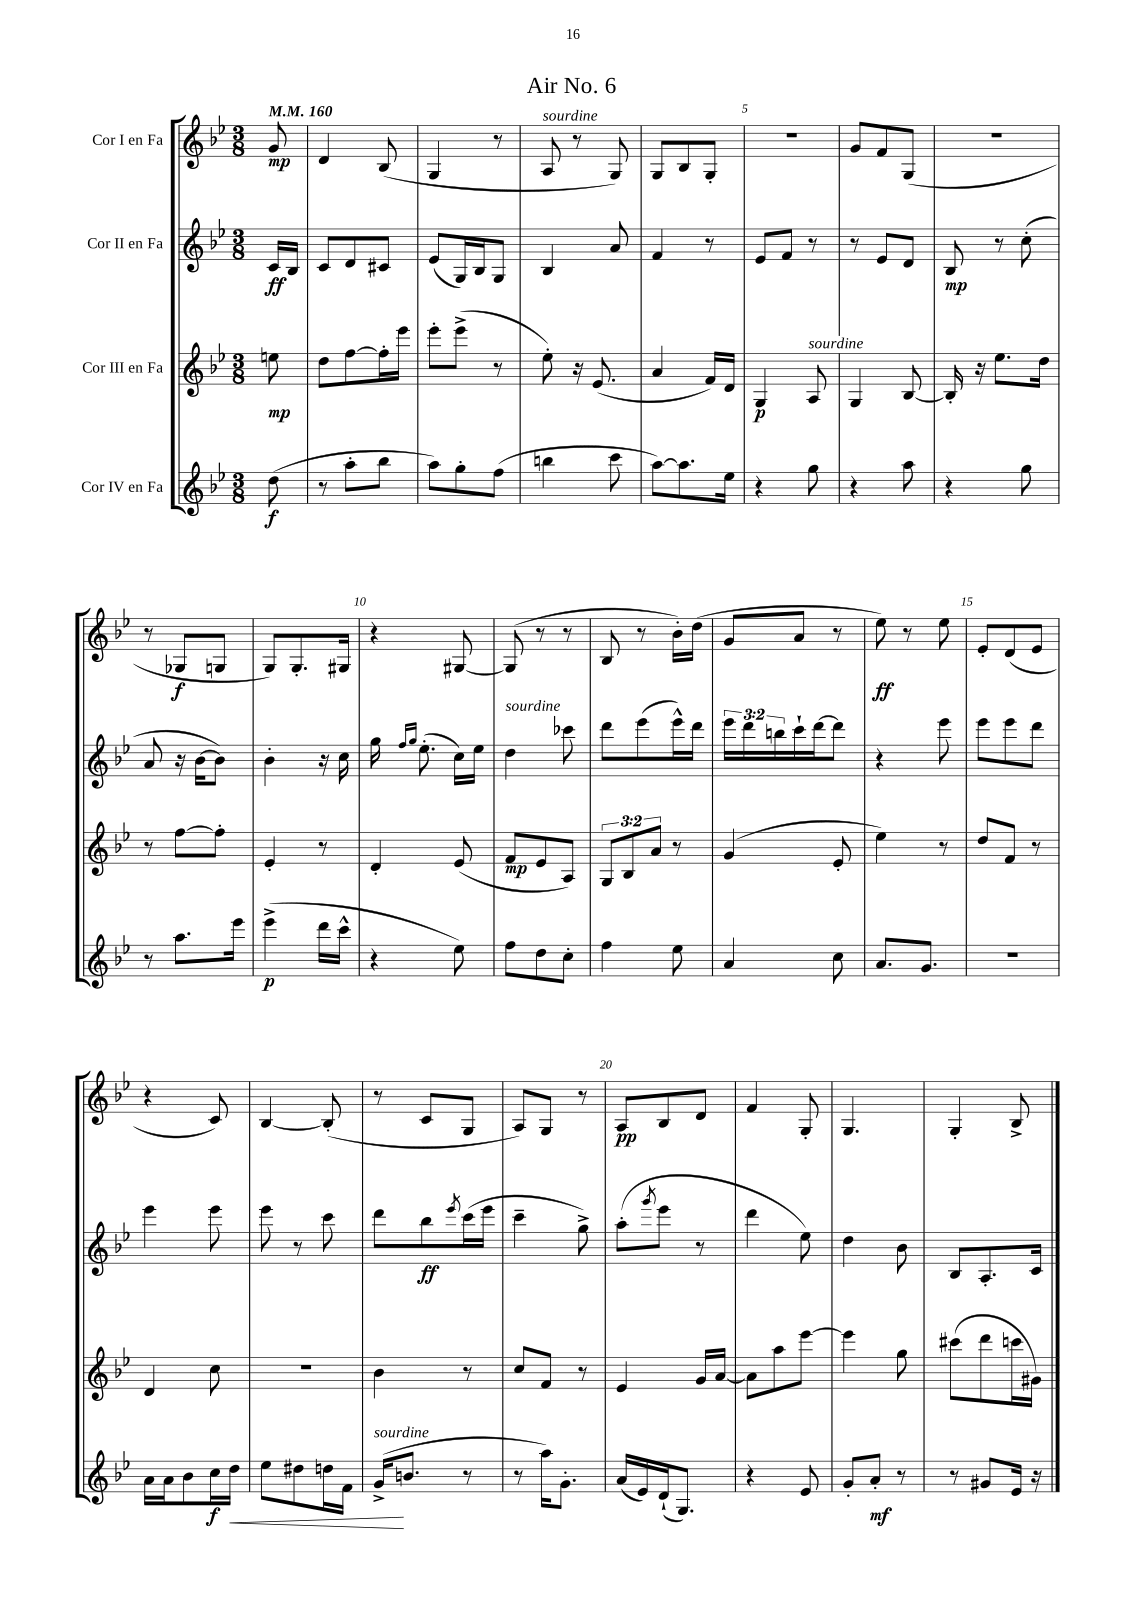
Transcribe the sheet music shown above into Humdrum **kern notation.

**kern	**dynam	**kern	**dynam	**kern	**dynam	**kern	**dynam
*part4	*part4	*part3	*part3	*part2	*part2	*part1	*part1
*staff4	*staff4	*staff3	*staff3	*staff2	*staff2	*staff1	*staff1
*I"Cor IV en Fa	*	*I"Cor III en Fa	*	*I"Cor II en Fa	*	*I"Cor I en Fa	*
*clefG2	*	*clefG2	*	*clefG2	*	*clefG2	*
*k[b-e-]	*	*k[b-e-]	*	*k[b-e-]	*	*k[b-e-]	*
*M3/8	*	*M3/8	*	*M3/8	*	*M3/8	*
*MM160	*	*MM160	*	*MM160	*	*MM160	*
=	=	=	=	=	=	=	=
(8dd\	f	8een\	mp	16c/LL	ff	8g/	mp
.	.	.	.	16B-/JJ	.	.	.
=1	=1	=1	=1	=1	=1	=1	=1
8r	.	8dd\L	.	8c/L	.	4d/	.
8aa'\L	.	[8ff\	.	8d/	.	.	.
8bb-\J	.	16ff'\L]	.	8c#X/J	.	(8B-/	.
.	.	16eee-\JJ	.	.	.	.	.
=2	=2	=2	=2	=2	=2	=2	=2
8aa\L)	.	8eee-'\L	.	(8e-/L	.	4G/	.
8gg'\	.	(8eee-^\J	.	16G/L)	.	.	.
.	.	.	.	16B-/J	.	.	.
(8ff\J	.	8r	.	8G/J	.	8r	.
=3	=3	=3	=3	=3	=3	=3	=3
!	!	!	!	!	!	!LO:TX:a:i:t=sourdine	!
4bbn\	.	8ee-'\)	.	4B-/	.	8A/	.
.	.	16r	.	.	.	8r	.
.	.	(8.e-/	.	.	.	.	.
8ccc\	.	.	.	8a/	.	8G/)	.
=4	=4	=4	=4	=4	=4	=4	=4
[8aa\L)	.	4a/	.	4f/	.	8G/L	.
8.aa\]	.	.	.	.	.	8B-/	.
.	.	16f/LL)	.	8r	.	8G'/J	.
16ee-\Jk	.	16d/JJ	.	.	.	.	.
=5	=5	=5	=5	=5	=5	=5	=5
4r	.	4G/	p	8e-/L	.	4.r	.
.	.	.	.	8f/J	.	.	.
!	!	!LO:TX:a:i:t=sourdine	!	!	!	!	!
8gg\	.	8A/	.	8r	.	.	.
=6	=6	=6	=6	=6	=6	=6	=6
4r	.	4G/	.	8r	.	8g/L	.
.	.	.	.	8e-/L	.	8f/	.
8aa\	.	[8B-/	.	8d/J	.	(8G/J	.
=7	=7	=7	=7	=7	=7	=7	=7
4r	.	16B-'/]	.	8B-/	mp	4.r	.
.	.	16r	.	.	.	.	.
.	.	8.ee-\L	.	8r	.	.	.
8gg\	.	.	.	(8cc'\	.	.	.
.	.	16dd\Jk	.	.	.	.	.
!!LO:LB:g=z
=8	=8	=8	=8	=8	=8	=8	=8
8r	.	8r	.	8a/	.	8r	.
8.aa\L	.	[8ff\L	.	16r	.	8G-X/L	f
.	.	.	.	[16b-\KL	.	.	.
.	.	8ff'\J]	.	8b-\J])	.	8Gn/J	.
16eee-\Jk	.	.	.	.	.	.	.
=9	=9	=9	=9	=9	=9	=9	=9
(4eee-^\	p	4e-'/	.	4b-'\	.	8G/L)	.
.	.	.	.	.	.	8.G'/	.
16ddd\LL	.	8r	.	16r	.	.	.
16ccc^^\JJ	.	.	.	16cc\	.	16G#X/Jk	.
=10	=10	=10	=10	=10	=10	=10	=10
4r	.	4d'/	.	16gg\	.	4r	.
.	.	.	.	16qqff/LL	.	.	.
.	.	.	.	16qqgg/JJ	.	.	.
.	.	.	.	(8.ee-'\	.	.	.
8ee-\)	.	(8e-/	.	16cc\LL)	.	[8G#X/	.
.	.	.	.	16ee-\JJ	.	.	.
=11	=11	=11	=11	=11	=11	=11	=11
!	!	!	!	!LO:TX:a:i:t=sourdine	!	!	!
8ff\L	.	8f/L	mp	4dd\	.	(8G#/]	.
8dd\	.	8e-/	.	.	.	8r	.
8cc'\J	.	8A/J)	.	8ccc-X\	.	8r	.
=12	=12	=12	=12	=12	=12	=12	=12
4ff\	.	12G/L	.	8ddd\L	.	8B-/	.
.	.	12B-/	.	.	.	.	.
.	.	.	.	(8eee-\	.	8r	.
.	.	12a/J	.	.	.	.	.
8ee-\	.	8r	.	16eee-^^\L)	.	16b-'\LL)	.
.	.	.	.	16ddd\JJ	.	(16dd\JJ	.
=13	=13	=13	=13	=13	=13	=13	=13
4a/	.	(4g/	.	24eee-\LL	.	8g/L	.
.	.	.	.	24ddd\	.	.	.
.	.	.	.	24bbn\	.	.	.
.	.	.	.	16ccc`\	.	8a/J	.
.	.	.	.	[16ddd\J	.	.	.
8cc\	.	8e-'/	.	8ddd\J]	.	8r	.
=14	=14	=14	=14	=14	=14	=14	=14
8.a/L	.	4ee-\)	.	4r	.	8ee-\)	ff
.	.	.	.	.	.	8r	.
8.g/J	.	.	.	.	.	.	.
.	.	8r	.	8eee-\	.	8ee-\	.
=15	=15	=15	=15	=15	=15	=15	=15
4.r	.	8dd/L	.	8eee-\L	.	8e-'/L	.
.	.	8f/J	.	8eee-\	.	(8d/	.
.	.	8r	.	8ddd\J	.	8e-/J	.
!!LO:LB:g=z
=16	=16	=16	=16	=16	=16	=16	=16
16a\LL	.	4d/	.	4eee-\	.	4r	.
16a\J	.	.	.	.	.	.	.
8b-\	.	.	.	.	.	.	.
16cc\L	f	8cc\	.	8eee-\	.	8c/)	.
!	!LO:HP:b	!	!	!	!	!	!
16dd\JJ	<	.	.	.	.	.	.
=17	=17	=17	=17	=17	=17	=17	=17
8ee-\L	.	4.r	.	8eee-\	.	[4B-/	.
8dd#X\	.	.	.	8r	.	.	.
16ddn\L	.	.	.	8ccc\	.	(8B-'/]	.
16f\JJ	.	.	.	.	.	.	.
=18	=18	=18	=18	=18	=18	=18	=18
!LO:TX:a:i:t=sourdine	!	!	!	!	!	!	!
(16g^/KL	.	4b-\	.	8ddd\L	.	8r	.
8.bn/J	[	.	.	.	.	.	.
.	.	.	.	8bb-\	ff	8c/L	.
.	.	.	.	8qeee-/	.	.	.
8r	.	8r	.	(16ccc\L	.	8G/J	.
.	.	.	.	16eee-\JJ	.	.	.
=19	=19	=19	=19	=19	=19	=19	=19
8r	.	8cc/L	.	4ccc~\	.	8A/L)	.
16aa\KL)	.	8f/J	.	.	.	8G/J	.
8.g'\J	.	.	.	.	.	.	.
.	.	8r	.	8gg^\)	.	8r	.
=20	=20	=20	=20	=20	=20	=20	=20
(16a/LL	.	4e-/	.	(8aa'\L	.	8A/L	pp
16e-/)	.	.	.	.	.	.	.
.	.	.	.	8qggg/	.	.	.
(16d`/J	.	.	.	8eee-\J	.	8B-/	.
8.G/J)	.	.	.	.	.	.	.
.	.	16g/LL	.	8r	.	8d/J	.
.	.	[16a/JJ	.	.	.	.	.
=21	=21	=21	=21	=21	=21	=21	=21
4r	.	8a\L]	.	4ddd\	.	4f/	.
.	.	8aa\	.	.	.	.	.
8e-/	.	[8eee-\J	.	8ee-\)	.	8G'/	.
=22	=22	=22	=22	=22	=22	=22	=22
8g'/L	.	4eee-\]	.	4dd\	.	4.G/	.
8a'/J	mf	.	.	.	.	.	.
8r	.	8gg\	.	8b-\	.	.	.
=23	=23	=23	=23	=23	=23	=23	=23
8r	.	(8ccc#X\L	.	8B-/L	.	4G'/	.
8g#X/L	.	8ddd\	.	8.A'/	.	.	.
16e-/Jk	.	16cccn\L	.	.	.	8B-^/	.
16r	.	16g#X\JJ)	.	16c/Jk	.	.	.
==	==	==	==	==	==	==	==
*-	*-	*-	*-	*-	*-	*-	*-
